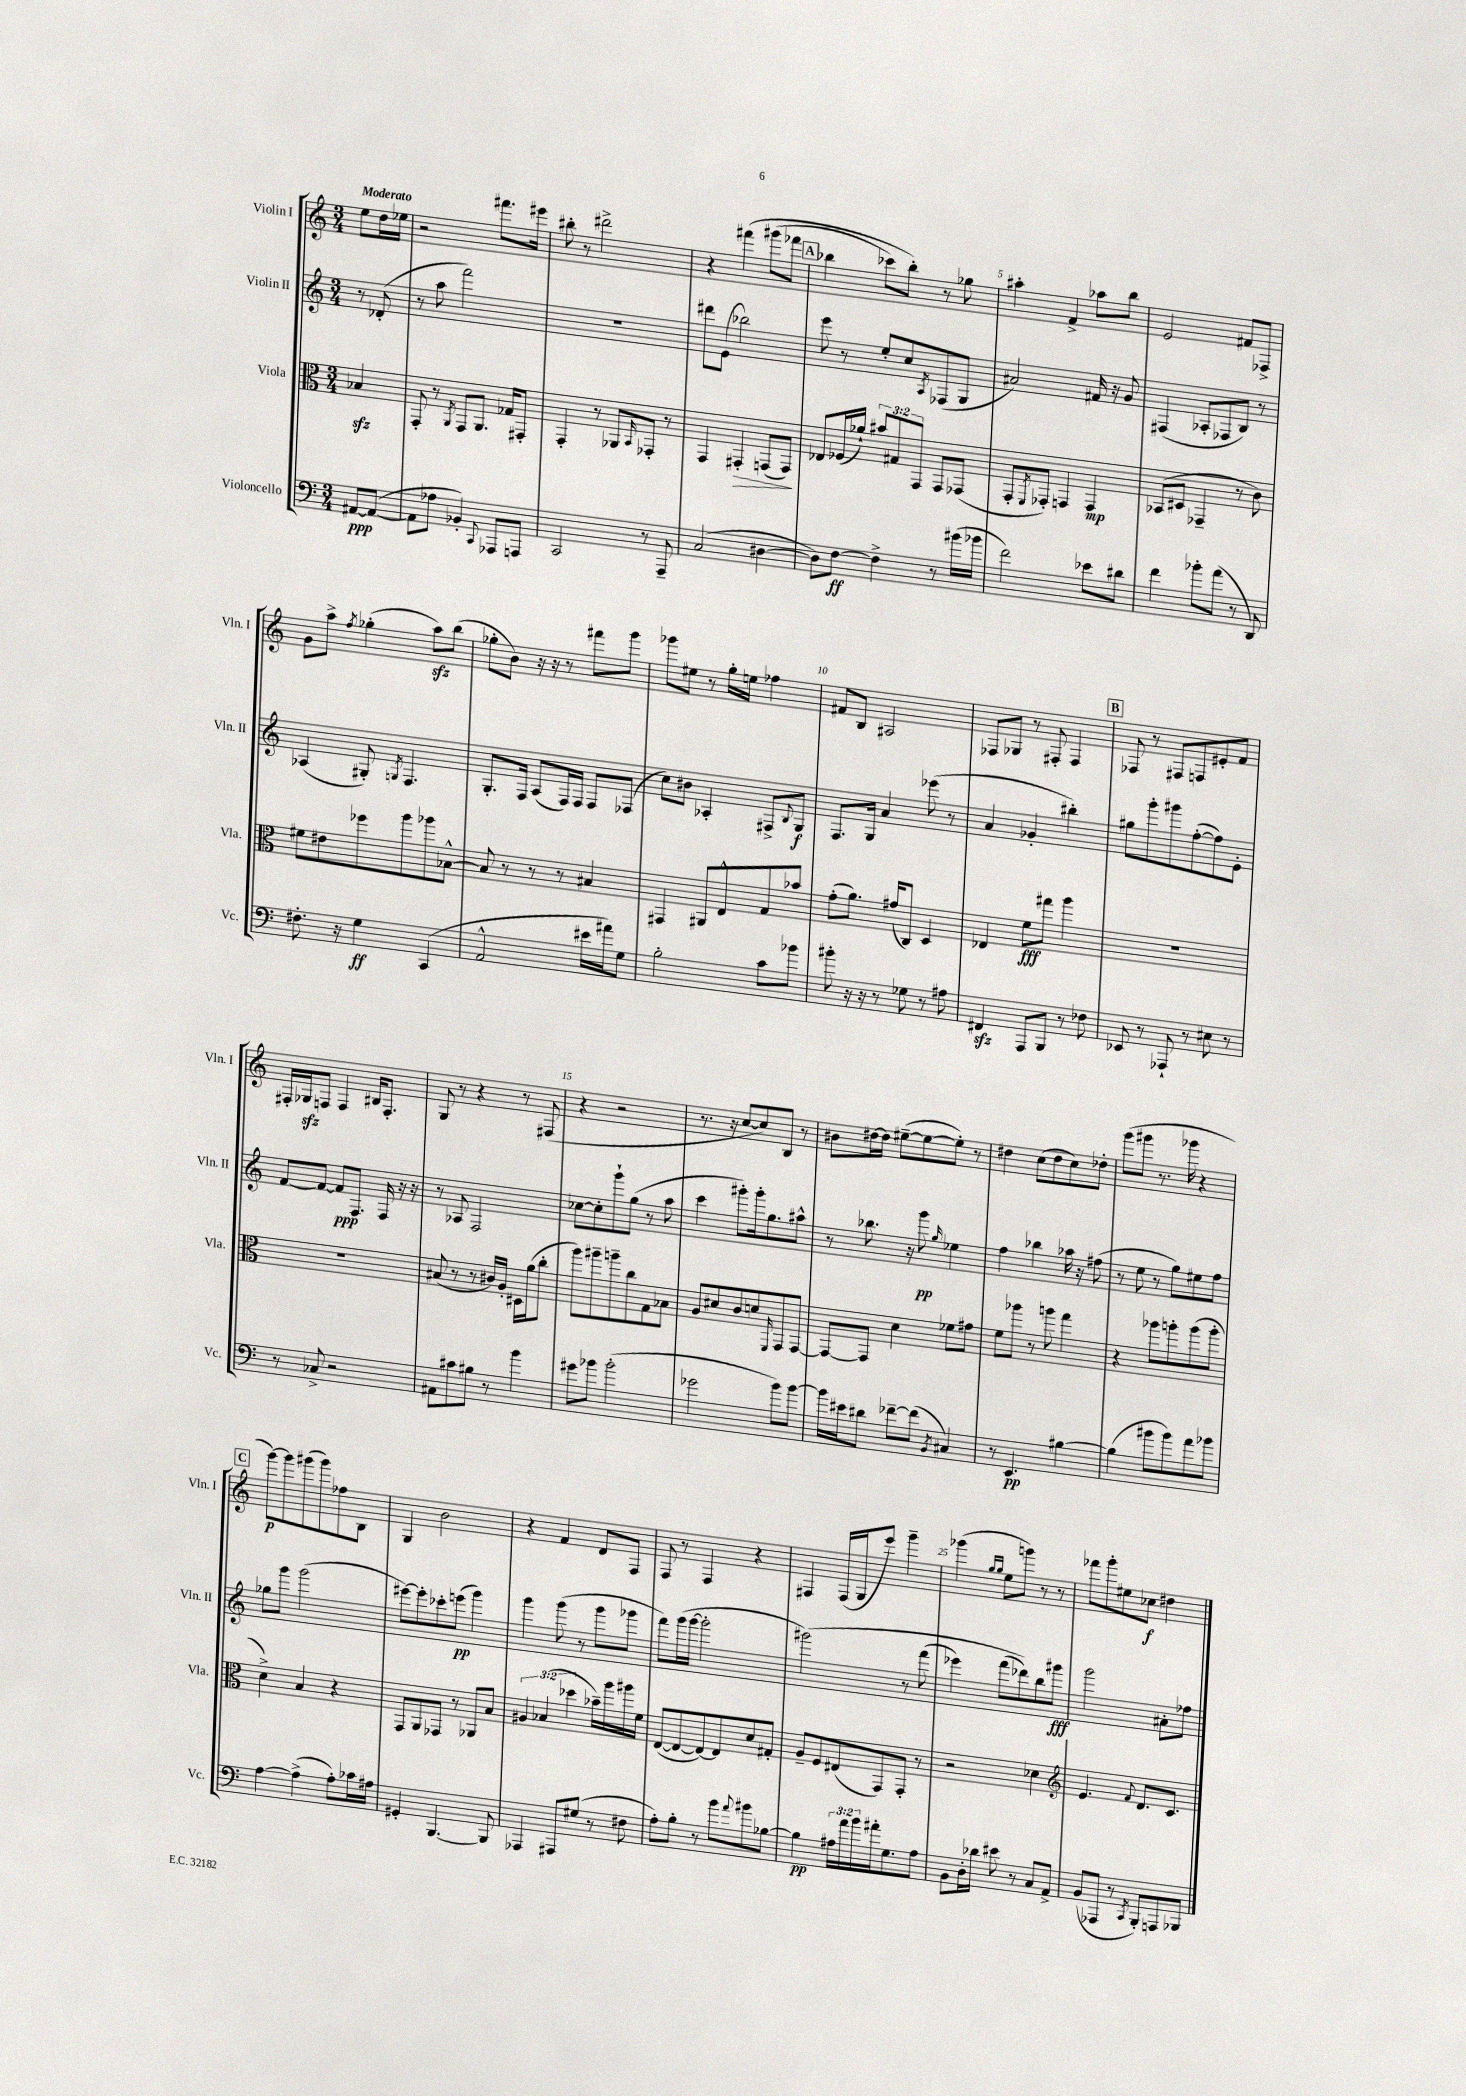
<<
\new StaffGroup <<
\new Staff = "s0" \with { instrumentName = "Violin I" shortInstrumentName = "Vln. I" } {
    \clef treble \key c \major \numericTimeSignature \time 3/4 \partial 4 \tempo "Moderato"
    e''8 d''16 ees''16 |
    r2 fis'''8. eis'''16 |
    bis''8-. r8 dis'''2-> |
    r4 fis'''4\( gis'''8( fes'''8 |
    \mark \markup { \box "A" } bes''4 ces'''8) bes''8-.\) r8 ges''8 |
    ais''4-. f'4-> aes''8 b''8 |
    e'2 fis'8 fes8-> |
    g'8 a''8-> \acciaccatura { f''8 } ges''4-.( a''8\sfz) b''8( |
    ges''8-. b'8) r16 r16 r8 fis'''8 g'''8 |
    ges'''8 eis''8 r8 g''16-. e''16 fes''4 |
    fis'8 b8 ais2 |
    fes8 ges8 r8 fis8-. fis4 |
    \mark \markup { \box "B" } fes8 r8 fis8 f8 eis'8-. f'8 |
    fis16-. ges16\sfz f8 f4 bis16 f8.-. |
    g8 r8 r4 r8 fis8( |
    r4 r2 |
    r8. r16 c''8~ c''8) b8 r8 |
    bis'8 dis''16~ dis''16 eis''8~--( eis''8~ eis''8-.) r8 |
    dis''4 c''8( dis''8 c''8) des''8-. |
    g'''8( gis'''8 r8. ges'''16 r4 |
    \mark \markup { \box "C" } g'''8~\p) g'''8 gis'''8( gis'''8) fes''8 b8 |
    g4 b'2 |
    r4 f'4 d'8 f8 |
    f8 r8 f4 r4 |
    fis4 fis16( g16 e'''8) g'''4-- |
    ges'''4( \grace { g''16 g''16 } e''8 g'''8) r8 r8 |
    fes'''8 g'''8-. eis''8 ces''8\f dis''4 \bar "|." |
}
\new Staff = "s1" \with { instrumentName = "Violin II" shortInstrumentName = "Vln. II" } {
    \clef treble \key c \major \numericTimeSignature \time 3/4 \partial 4
    r8 des'8-.( |
    r8 a''8 f'''2) |
    R2. |
    dis'''8 e'8( bes''2) |
    \mark \markup { \box "A" } e'''8 r8 e''8-. c''8 \acciaccatura { a8 } fes8( g8 |
    ais'2) fis'16 r16 g'8 |
    fis4( aes8-. fes8 b8) r8 |
    aes4( gis8-.) \acciaccatura { g8 } f4. |
    g8.-. f16 a8( f16) f16 f8 fes8( |
    c''8) bis'8 aes4-. fis8-> \appoggiatura { b8 } g8\f |
    f8. g16 a'4 ees'''8( r8 |
    a'4 ges'4-. bis''4-.) |
    \mark \markup { \box "B" } gis''8 g'''8-. gis'''8 f''8~-.( f''8) e'8-. |
    f'8~ f'8~ f'8\ppp f8. f16 r16 r16 |
    r8 aes8 f2 |
    ces''8~ ces''8-. g'''8-! g''8( r8 a''8 |
    c'''4 gis'''8-.) gis'''16-. g''8. ais''8-^ |
    r8 bes''8. r16 g'''8\pp \grace { g''16 } ees''4 |
    f''4 bes''4 aes''16 r16 fis''8( |
    r8 e''8 r8 g''8) eis''8 f''8 |
    \mark \markup { \box "C" } ges''8 g'''8 g'''2( |
    eis'''8~) eis'''8-. ces'''8-. e'''8\pp( g'''4) |
    g'''4 g'''8( r8 g'''8 ges'''8 |
    f'''8) g'''16( g'''16~ g'''2-. |
    gis'''2)\( r8 f'''8( |
    ees'''4) f'''8( des'''8)\) b''8 gis'''8\fff |
    g'''2 ais'8-. fes''8 \bar "|." |
}
\new Staff = "s2" \with { instrumentName = "Viola" shortInstrumentName = "Vla." } {
    \clef alto \key c \major \numericTimeSignature \time 3/4 \override Staff.TupletNumber.text = #tuplet-number::calc-fraction-text \partial 4
    bes4\sfz |
    g,8-. r8 \acciaccatura { a,8 } g,8 a,8. ges16 gis,8-. |
    g,4-. r8 aes,8 \grace { b,16 } ges,8-. r8 |
    g,4 gis,4-.\> g,8( g,8\!) |
    \mark \markup { \box "A" } ees8 fes16( aes'16-!) \tuplet 3/2 { bis'8 gis8 g,8 } g,8 ges,8( |
    g,8-. \acciaccatura { f,8 } ges,8-.) g,4 g,4\mp |
    bes,8( dis8 ges,4-- r8 c'8) |
    fis'8 eis'8 fes''8 a''8 aes''8 bes8~-^ |
    bes8 r8 r8 r8 bis4 |
    gis,4 ais,8 e8-^ g8 bes'8 |
    g'8-.( a'8.) gis'16( c8) d4 |
    ees4 f'8\fff gis''8 a''4 |
    \mark \markup { \box "B" } R2. |
    R2. |
    bis8( r8 r8 cis'16) a16-. dis16 a'16( c''8-. |
    a''8) ais''8-- a''8-- c''8 g8 bes8 |
    a8 dis'8 c'8 d'8 \grace { f,16 } g,8 g,8~ |
    g,8~ g,8 d'4 fes'8 gis'8 |
    f'8 aes''8 r8 a''8 g''4 |
    r4 aes''8 a''8-. a''8( a''8-. |
    \mark \markup { \box "C" } d'4->) b4 r4 |
    g,8 a,8 ges,8 r8 aes,8 b8 |
    \tuplet 3/2 { ais4 bes4( des''4 } bes'16--) a''16 ais''16 f'16 |
    e8~( e8~ e8~) e8 d'8 gis8-. |
    a8-- f8 eis8( g,8) g,8-. r8 |
    r2 des'4 |
    \clef treble e'4. \appoggiatura { f'8 } d'8. c'8. \bar "|." |
}
\new Staff = "s3" \with { instrumentName = "Violoncello" shortInstrumentName = "Vc." } {
    \clef bass \key c \major \numericTimeSignature \time 3/4 \override Staff.TupletNumber.text = #tuplet-number::calc-fraction-text \partial 4
    ais,8~\ppp ais,8~( |
    ais,8 aes8 bes,4-.) \appoggiatura { c,8 } aes,,8 a,,8 |
    c,2 r8 a,,8-- |
    c2( dis4~ |
    \mark \markup { \box "A" } dis8) f8~\ff f4-> r8 bis'16( bes'16 |
    f'2) ees'8 dis'8 |
    f'4 bes'8-. a'8( r8 d,8) |
    fis8.-. r16 g4\ff c,4( |
    a,2-^ eis'16 ais'16) g8 |
    b2-. c'8 bes'8 |
    bis'8-. r16 r16 r8 ges8 r8 ais8 |
    fis,4\sfz a,,8 b,,8 r8 fes8 |
    \mark \markup { \box "B" } ees,8 r8 aes,,8-! r8 eis8 r8 |
    r8 ces8-> r2 |
    ais,8 cis'8 bis8 r8 b'4 |
    gis'8 bes'8 bes'2-.( |
    ges'2 b'8) b'8~ |
    b'16 eis'16 dis'8 fes'8~-- fes'8( \acciaccatura { b,8 } cis4) |
    r8 e,4.\pp bis4~ |
    bis4( bis'8 bis'8) a'8 bes'8 |
    \mark \markup { \box "C" } a4~ a4->( a8-.) ces'16 ais16 |
    gis,4-. b,,4.~ b,,8 |
    aes,,4 ais,,8 gis8( r8 fis8 |
    a8-.) b8-. r8 b'8 \appoggiatura { a'8 } bis'8 bes8~ |
    bes4\pp \tuplet 3/2 { ais16 a'16 b'16 } ais'16-. g8. ais8 |
    b,8 d16-. des'16 eis'8 r8 c8 a,8-> |
    b,8( aes,,8 r8 \acciaccatura { c,8 } b,,8-.) a,,8 bes,,8 \bar "|." |
}
>>
>>
\layout { \context { \Score \override BarNumber.break-visibility = ##(#f #t #t) barNumberVisibility = #(every-nth-bar-number-visible 5) } }
